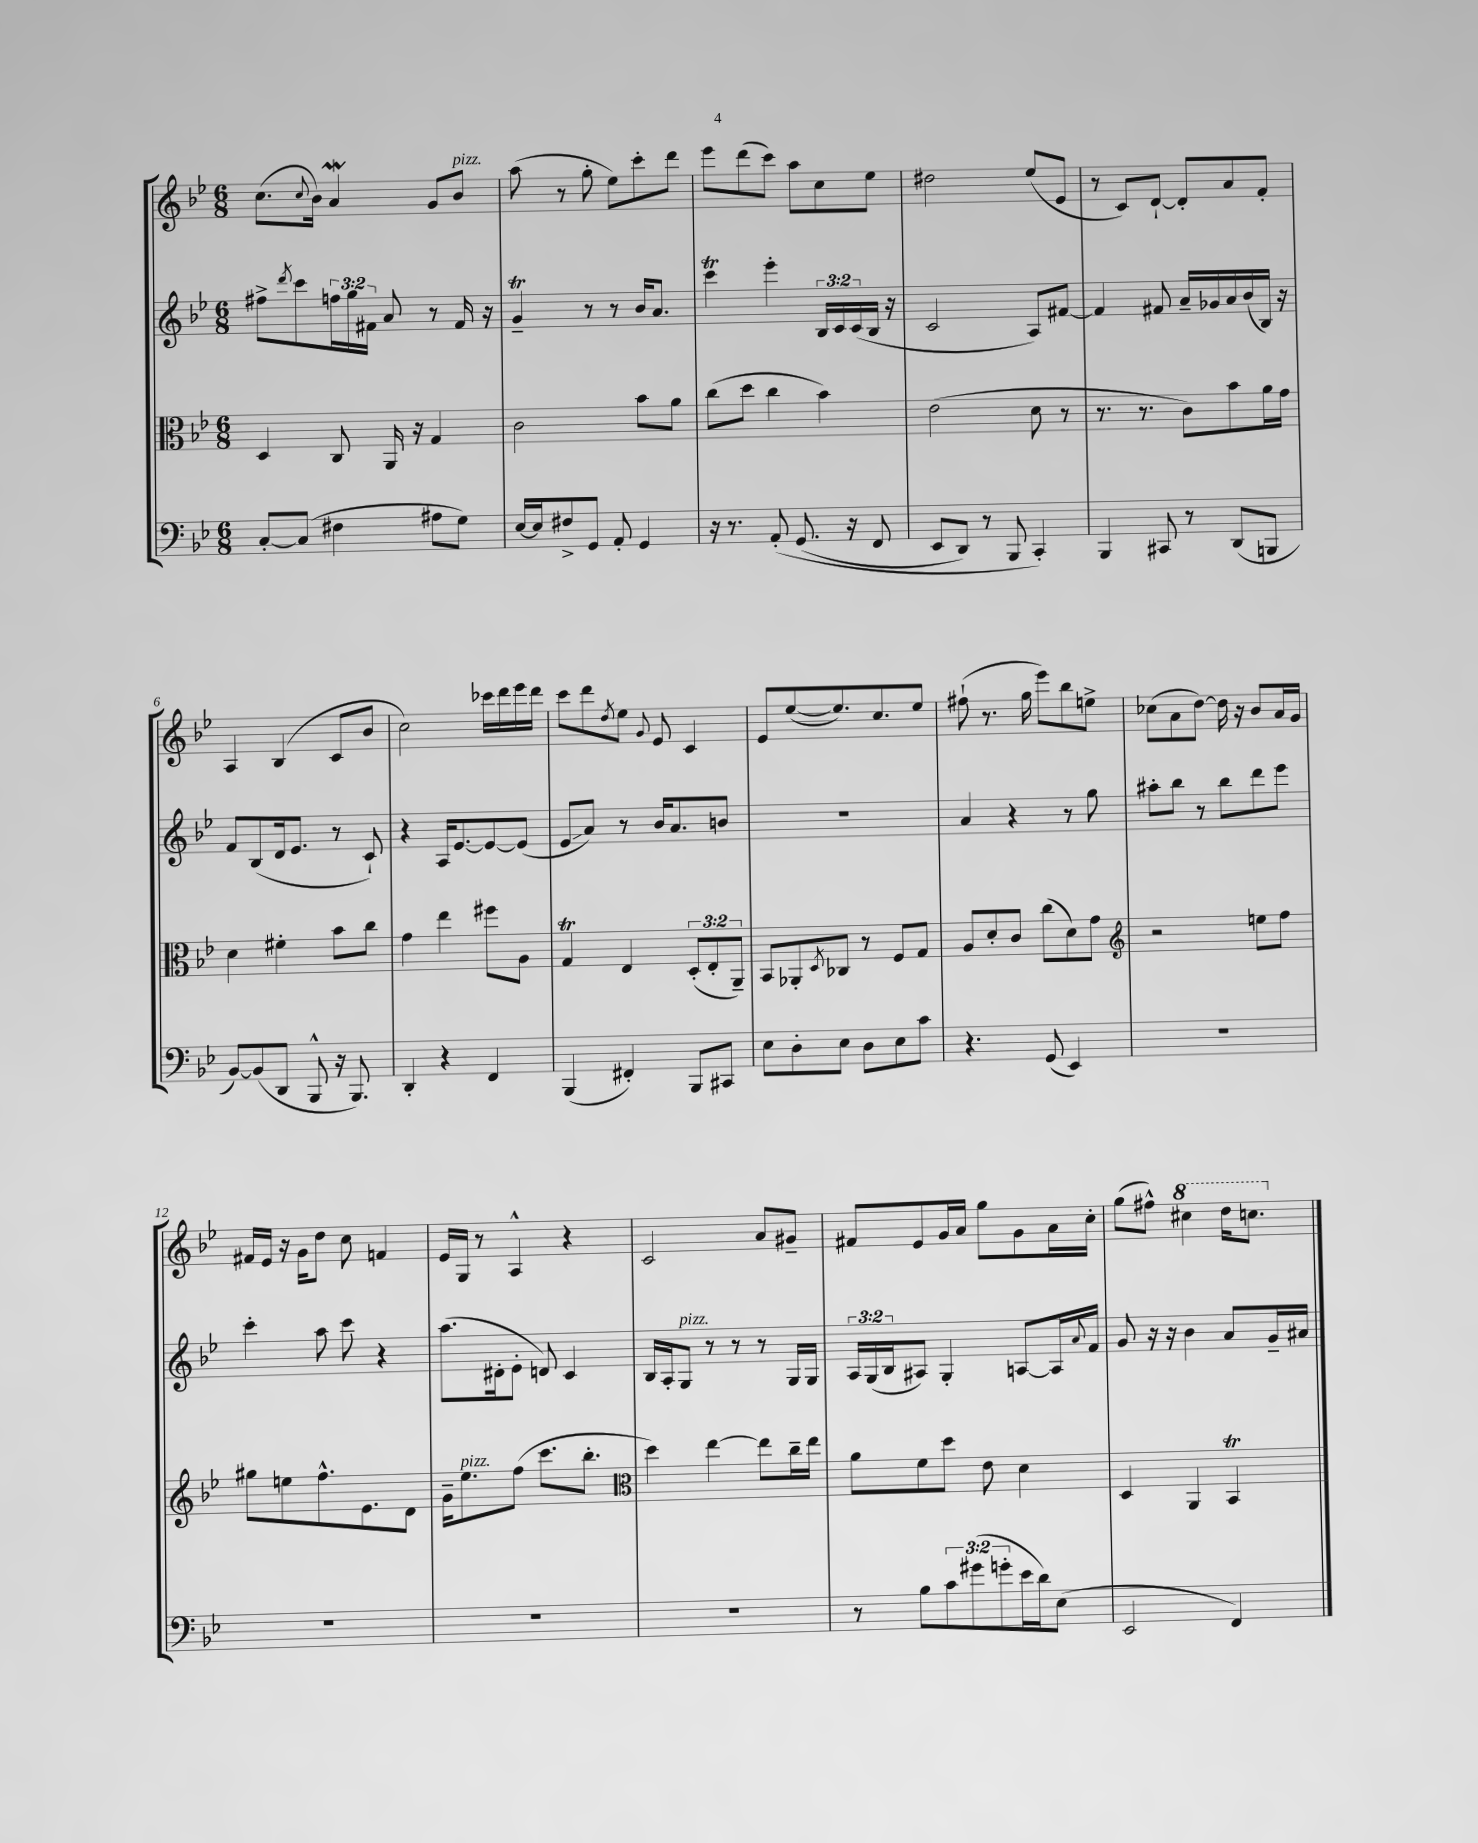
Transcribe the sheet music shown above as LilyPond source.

<<
\new StaffGroup <<
\new Staff = "s0" {
    \clef treble \key bes \major \numericTimeSignature \time 6/8
    c''8.( \appoggiatura { c''8 } bes'16) a'4\mordent g'8 bes'8^\markup { \italic "pizz." } |
    a''8( r8 g''8-. ees''8) c'''8-. d'''8 |
    ees'''8 d'''8( c'''8) a''8 c''8 ees''8 |
    dis''2 ees''8( ees'8 |
    r8 c'8) d'8~-! d'8-. a'8 f'8-. |
    a4 bes4( c'8 bes'8 |
    c''2) ces'''16 d'''16 ees'''16 d'''16 |
    c'''8 d'''8 \acciaccatura { d''8 } ees''8 \appoggiatura { g'8 } ees'8 c'4 |
    ees'8 ees''8~( ees''8.) c''8. ees''8 |
    fis''8-!( r8. g''16 ees'''8) bes''8 e''8-> |
    ces''8( a'8 d''8~) d''16 r16 bes'8 a'16 g'16 |
    fis'16 ees'16 r16 g'16 d''8 c''8 f'4 |
    ees'16 g16 r8 a4-^ r4 |
    c'2 a'8 gis'8-- |
    fis'8 ees'8 g'16 a'16 g''8 g'8 a'16 c''16-. |
    g''8( fis''8-^) \ottava #1 cis'''4 d'''16 c'''8. \ottava #0 \bar "|." |
}
\new Staff = "s1" {
    \clef treble \key bes \major \numericTimeSignature \time 6/8 \override Staff.TupletNumber.text = #tuplet-number::calc-fraction-text
    fis''8-> \acciaccatura { d'''8 } c'''8 \tuplet 3/2 { f''16 g''16 fis'16 } a'8 r8 fis'16 r16 |
    g'4--\trill r8 r8 bes'16 a'8. |
    c'''4\trill ees'''4-. \tuplet 3/2 { bes16 c'16 c'16( } bes16 r16 |
    c'2 a8) fis'8~ |
    fis'4 fis'8 a'16-- ges'16 a'16 bes'16( bes16) r16 |
    f'8 bes8( d'16 ees'8. r8 c'8-!) |
    r4 a16 ees'8.~ ees'8~ ees'8( |
    ees'8\glissando a'8) r8 bes'16 a'8. b'8 |
    R2. |
    a'4 r4 r8 g''8 |
    ais''8-. bes''8 r8 bes''8 d'''8 ees'''8 |
    c'''4-. a''8 c'''8 r4 |
    a''8.( dis'16-. ees'8-. d'8) c'4 |
    bes16 a16-. g8^\markup { \italic "pizz." } r8 r8 r8 g16 g16 |
    \tuplet 3/2 { a16 g16( bes16 } ais8) g4-. a8~ a16 \appoggiatura { a'8 } f'16 |
    g'8 r16 r16 bes'4 a'8 g'16-- ais'16 \bar "|." |
}
\new Staff = "s2" {
    \clef alto \key bes \major \numericTimeSignature \time 6/8 \override Staff.TupletNumber.text = #tuplet-number::calc-fraction-text
    d4 c8 a,16 r16 g4 |
    c'2 bes'8 a'8 |
    c''8( d''8 c''4 bes'4) |
    ees'2( d'8 r8 |
    r8. r8. c'8) bes'8 a'16 g'16 |
    d'4 fis'4-. bes'8 c''8 |
    g'4 ees''4 fis''8 a8 |
    g4\trill ees4 \tuplet 3/2 { d8-.( ees8-. a,8--) } |
    bes,8 aes,8-. \acciaccatura { d8 } ces8 r8 f8 g8 |
    a8 d'8-. c'8 c''8( d'8) g'8 |
    \clef treble r2 e''8 f''8 |
    gis''8 e''8 f''8.-^ ees'8. d'8 |
    g'16-- ees''8.^\markup { \italic "pizz." } f''8( c'''8. bes''8.-. |
    \clef alto d''4) ees''4~ ees''8 c''16-- ees''16 |
    a'8 f'8 d''8 ees'8 d'4 |
    d4 a,4 bes,4\trill \bar "|." |
}
\new Staff = "s3" {
    \clef bass \key bes \major \numericTimeSignature \time 6/8 \override Staff.TupletNumber.text = #tuplet-number::calc-fraction-text
    c8~-. c8( fis4 ais8 g8) |
    ees16~ ees16 fis8-> g,8 a,8-. g,4 |
    r16 r8. a,8-.\( g,8.( r16 f,8 |
    ees,8 d,8) r8 bes,,8 c,4-.\) |
    bes,,4 cis,8 r8 d,8( b,,8 |
    bes,8~) bes,8( d,8 bes,,8-^ r16 bes,,8.) |
    d,4-. r4 f,4 |
    bes,,4( fis,4-.) bes,,8 cis,8 |
    ees8 d8-. ees8 d8 ees8 c'8 |
    r4. g,8( ees,4) |
    R2. |
    R2. |
    R2. |
    R2. |
    r8 bes8 \tuplet 3/2 { c'8 gis'8( g'8-. } ees'16 d'16) ees8( |
    ees,2 f,4) \bar "|." |
}
>>
>>
